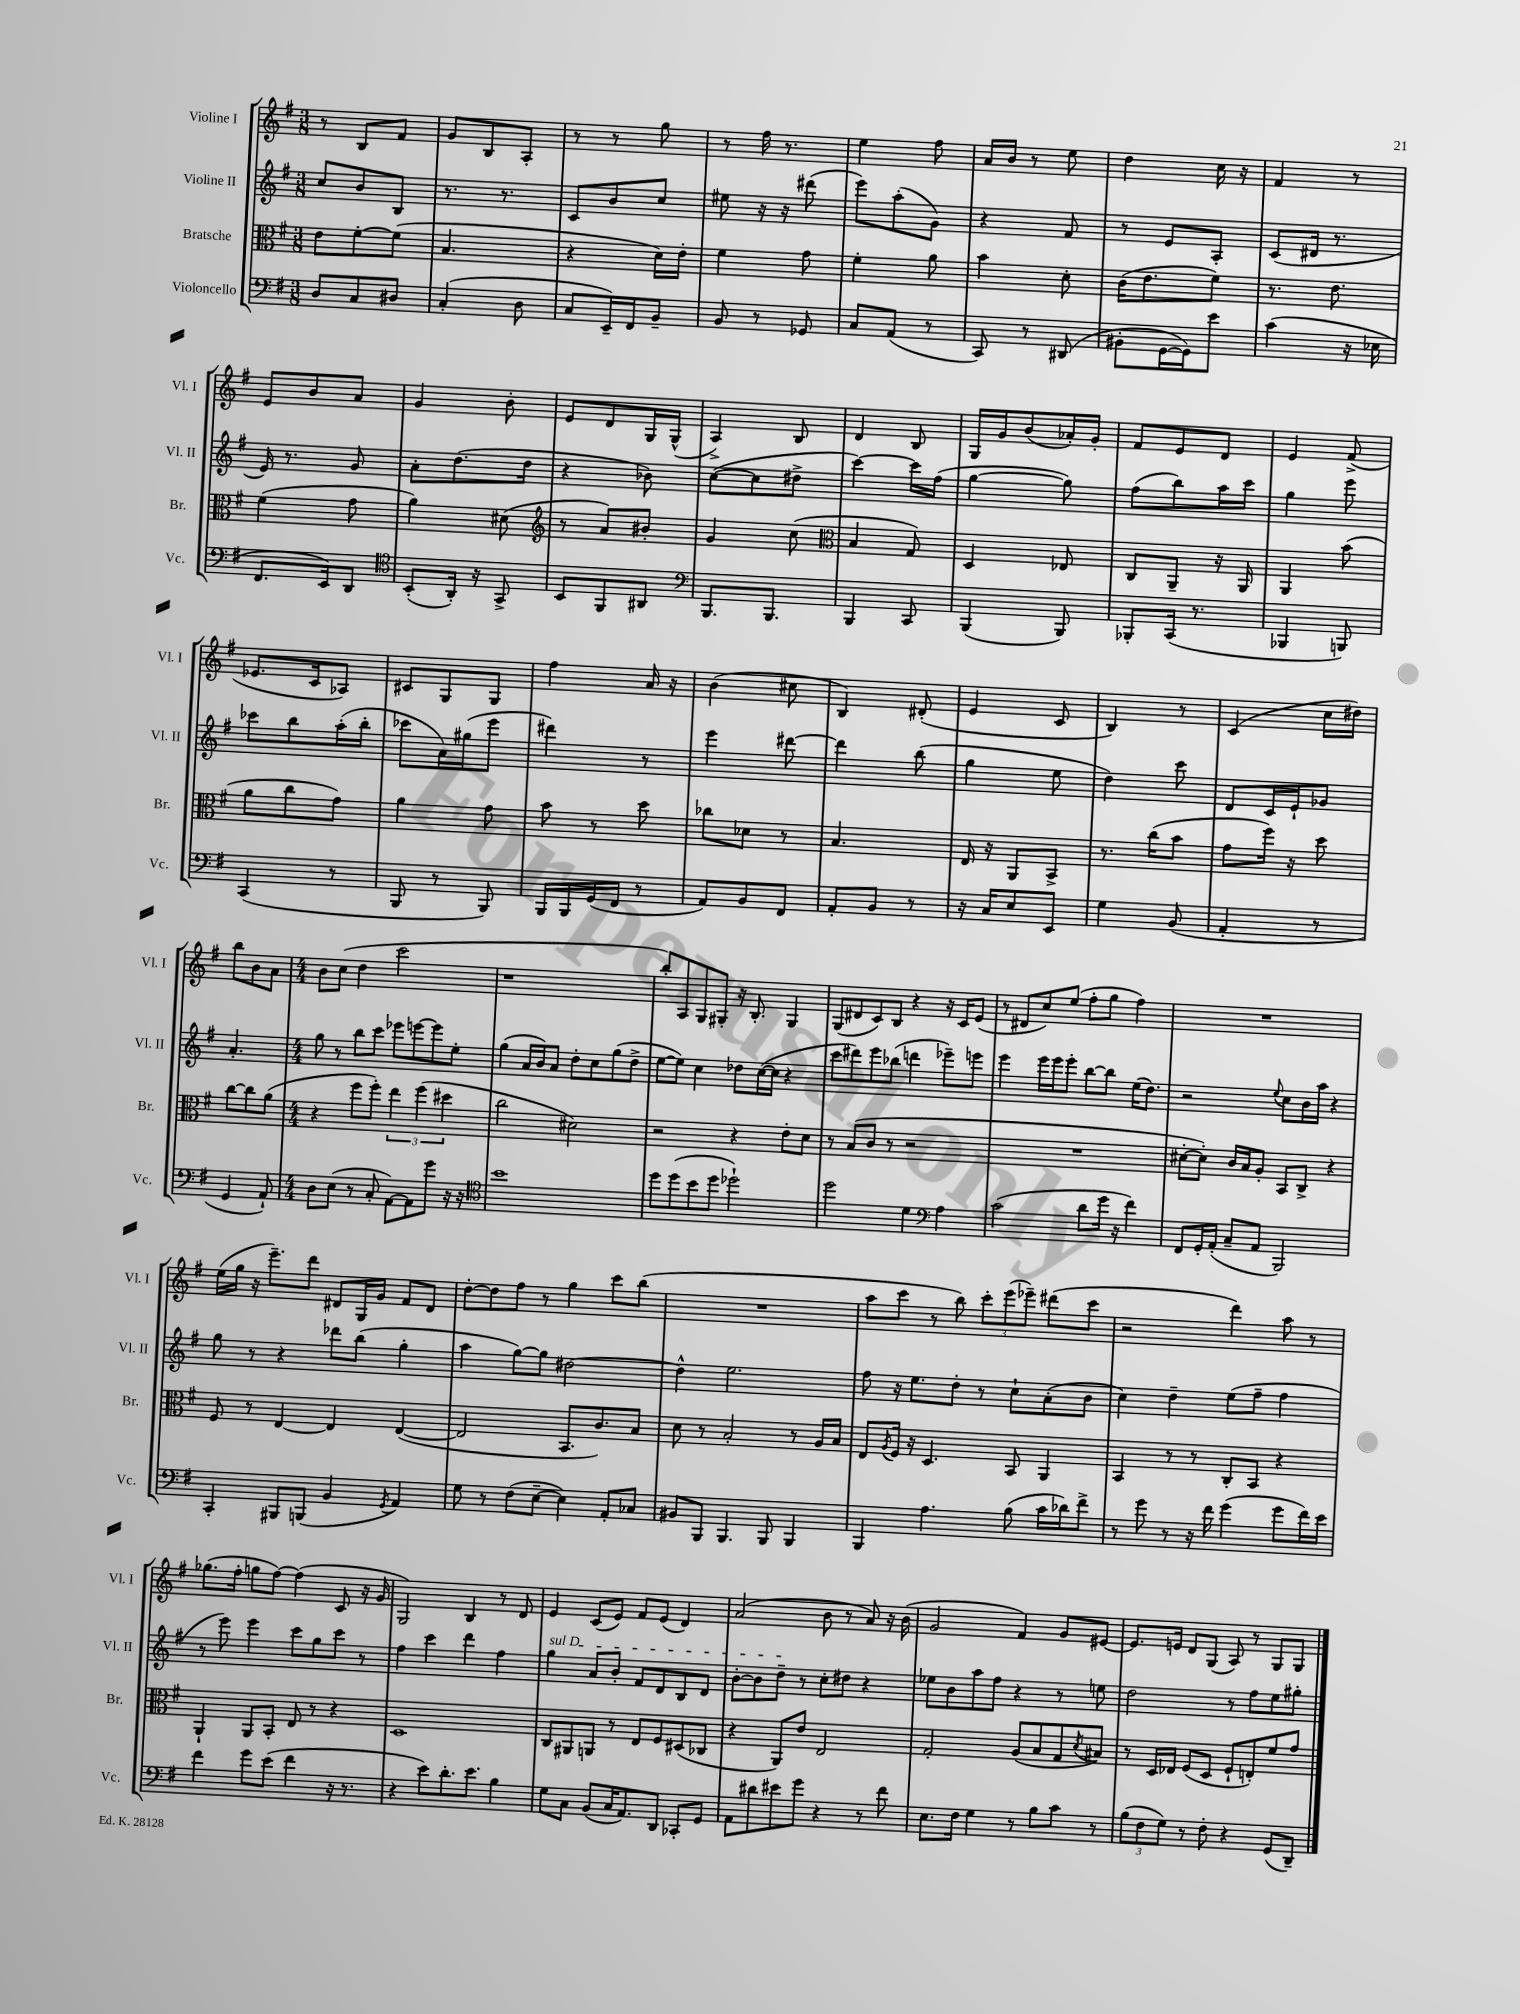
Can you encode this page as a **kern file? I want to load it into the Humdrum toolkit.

**kern	**kern	**kern	**kern
*part4	*part3	*part2	*part1
*staff4	*staff3	*staff2	*staff1
*I"Violoncello	*I"Bratsche	*I"Violine II	*I"Violine I
*I'Vc.	*I'Br.	*I'Vl. II	*I'Vl. I
*clefF4	*clefC3	*clefG2	*clefG2
*k[f#]	*k[f#]	*k[f#]	*k[f#]
*M3/8	*M3/8	*M3/8	*M3/8
=1	=1	=1	=1
8D/L	8e\L	8cc/L	8r
8C/	[8f#'\	8b/	8B/L
8D#X/J	(8f#\J]	8B/J	8f#/J
=2	=2	=2	=2
(4C'/	4.B/	8.r	8g/L
.	.	.	8B/
.	.	8.r	.
8D\	.	.	8A'/J
=3	=3	=3	=3
8C/L	4r	8c/L	8r
16EE~/L)	.	8b/	8r
16FF#/J	.	.	.
8BB~/J	16d\LL)	8cc/J	8gg\
.	16e'\JJ	.	.
=4	=4	=4	=4
8BB/	4f#\	8ee#X\	8r
8r	.	16r	16ff#\
.	.	16r	8.r
8GG-X/	8g\	(8ddd#X\	.
=5	=5	=5	=5
8C/L	4f#'\	8eee\L)	4ee\
(8AA/J	.	(8aa'\	.
8r	8a\	8g\J)	8ff#\
=6	=6	=6	=6
8CC/)	4b\	4r	16a/LL
.	.	.	16b/JJ
8r	.	.	8r
(8DD#X/	8d'\	8f#/	8ee\
=7	=7	=7	=7
8BB#X'\L	(16c\KL	8r	4dd\
.	8.e\	.	.
[16GG\L	.	8e/L	.
16GG\J])	.	.	.
8e\J	8f#\J)	8A'/J	16cc\
.	.	.	16r
=8	=8	=8	=8
(4c\	8.r	(8c/L	4f#/
.	.	16d#X/Jk	.
.	8.e\	8.r	.
16r	.	.	8r
16E-X\	.	.	.
!!LO:LB:g=z
=9	=9	=9	=9
8.FF#/L	(4f#\	16e/)	8e/L
.	.	8.r	.
.	.	.	8b/
16EE/k)	.	.	.
8DD/J	8g\	8g/	8a/J
=10	=10	=10	=10
*clefC4	*	*	*
(8BB'/L	4a\)	8a'\L	4g/
16AA'/Jk)	.	(8.dd\	.
16r	.	.	.
8GG^/	(8d#X\	.	8b'\
.	.	16dd\Jk	.
=11	=11	=11	=11
*	*clefG2	*	*
8BB/L	8r	4r	8e/L
8FF#/	8a/L)	.	8d/
8AA#X/J	8b#X'/J	8b-X\)	16G/L
.	.	.	(16G^^/JJ
=12	=12	=12	=12
*clefF4	*	*	*
8.BBB/L	4g/	([8cc\L	4A^/)
.	.	8cc\]	.
8.BBB/J	.	.	.
.	(8cc\	8dd#X^\J	8B/
=13	=13	=13	=13
*	*clefC3	*	*
4BBB/	4B/	[4ccc\)	4d/
8CC/	8G/)	16ccc\LL]	8B/
.	.	(16ff#\JJ	.
=14	=14	=14	=14
(4BBB/	4D/	[4gg\	16G/LL
.	.	.	16g/J
.	.	.	(8b/
8BBB/)	8E-X/	8gg\])	16a-X'/L)
.	.	.	16g'/JJ
=15	=15	=15	=15
8BBB-X'/L	8C/L	(8ff#\L	8f#/L
(16CC/Jk	8AA~/J	8bb\)	8e/
8.r	.	.	.
.	16r	16aa\L	8d/J
.	16AA/	16ccc\JJ	.
=16	=16	=16	=16
4BBB-X/	4AA/	4gg\	4e/
8BBBn/)	(8b\	8eee\	(8f#^/
!!LO:LB:g=z
=17	=17	=17	=17
(4CC/	8a\L	8ccc-X\L	8.e-X/L
.	8cc\	8bb\	.
.	.	.	16c/k
8r	8g\J)	(16aa'\L	8A-X/J)
.	.	16bb'\JJ	.
=18	=18	=18	=18
8BBB/	4a\	8ccc-X\L	8c#X/L
8r	.	16a\L)	8G/
.	.	(16gg#X\J	.
8BBB/)	8g\	8eee\J	8G/J
=19	=19	=19	=19
16BBB/LL	8b\	4ddd#X\)	4ff#\
16BBB/	.	.	.
(16GG/	8r	.	.
16FF#/JJ	.	.	.
8r	8dd\	8r	16a/
.	.	.	16r
=20	=20	=20	=20
8AA/L)	8cc-X\L	4eee\	(4b\
8BB/	8d-X\J	.	.
8FF#/J	8r	[8ddd#X\	8cc#X\
=21	=21	=21	=21
8AA'/L	4.B/	4ddd#\]	4B/)
8BB/J	.	.	.
8r	.	(8bb\	(8d#X'/
=22	=22	=22	=22
16r	16E/	4gg\	4e/
16C/KL	16r	.	.
8E/	8AA/L	.	.
8EE/J	8BB^/J	8ee\	8c/
=23	=23	=23	=23
4G\	8.r	4dd\)	4B/)
.	(16cc\KL	.	.
(8BB/	8b\J	8ccc\	8r
=24	=24	=24	=24
4AA'/	8g\L	8d/L	(4c/
.	16ff#\Jk)	16c/L	.
.	16r	16e`/J	.
8r	8dd\	8g-X/J	16cc\LL
.	.	.	16dd#X\JJ)
!!LO:LB:g=z
=25	=25	=25	=25
4GG/	[8cc\L	4.a'/	8bb\L
.	8cc\]	.	8b\
8AA`/)	(8a\J	.	8a\J
=26	=26	=26	=26
*M4/4	*M4/4	*M4/4	*M4/4
8D\L	4r	8gg\	8b\L
(8E\J	.	8r	(8cc\J
8r	8ff#\L	8bb\L	4dd\
8C'/	8ff#'\J)	8ccc\J	.
[8AA\L)	6ee\	8eee-X\L	2ccc\
8AA\]	.	[8eeen\	.
.	(6ff#\	.	.
8g\J	.	8eee\]	.
.	6dd#X\	.	.
16r	.	8ee'\J	.
16r	.	.	.
=27	=27	=27	=27
*clefC4	*	*	*
1b	2cc\	(4gg\	1r
.	.	16a/LL	.
.	.	16b/J)	.
.	.	8a/J	.
.	2d#X\)	8dd'\L	.
.	.	8cc\	.
.	.	(8gg\	.
.	.	8dd^\J	.
=28	=28	=28	=28
8dd\L	2r	[8ee\L	8bb'/L)
(8dd\	.	8ee\J])	8A/
8b\	.	4cc\	8G/
8dd\J	.	.	8G#X'/J
2dd-X`\)	4r	8dd-X\L	16r
.	.	.	8.B'/
.	.	([16cc\L	.
.	.	16cc\JJ]	.
.	8e'\L	4r	4G#/
.	8d\J	.	.
=29	=29	=29	=29
2dd\	8r	8ccc\L	(8G/L
.	(8B/L	8ddd#X\)	8d#X/
.	8c/J	8eee\	8c/)
.	8r	(8bb-X\J	8B/J
4d\	2r	4dddn\	4r
*clefF4	*	*	*
4A\	.	8eee-X~\L)	16r
.	.	.	16c/KL
.	.	8eeen\J	(8e/J
=30	=30	=30	=30
(2c\	1r	4eee\	8r
.	.	.	8d#X/L
.	.	16eee\LL	8cc/)
.	.	16eee\J	.
.	.	8eee'\J	(8ee/J
8d\L	.	[8bb\L	8ff#'\L
16g\Jk	.	8bb\J]	8gg\J
16r	.	.	.
4f#\)	.	(16ee\KL	4ff#\)
.	.	8.dd\J)	.
=31	=31	=31	=31
8FF#/L	[8d#X'\L	2r	1r
16GG'/L	8d#'\J])	.	.
(16AA'/JJ	.	.	.
8C~/L	16c/LL	.	.
.	16B/J	.	.
8AA/J	8A'/J	.	.
.	.	8qqee/	.
2BBB/)	8BB/L	8cc\L	.
.	8C^/J	16b\L	.
.	.	16aa\JJ	.
.	4r	4r	.
!!LO:LB:g=z
=32	=32	=32	=32
4CC'/	8F#/	8gg\	(16ee\LL
.	.	.	16gg\JJ
.	8r	8r	16r
.	.	.	8.eee~\L)
8BBB#X/L	[4E/	4r	.
(8BBBn/J	.	.	8ddd\J
4BB/	4E/]	8ddd-X\L	8d#X/L
.	.	(8bb\J	16G/L
.	.	.	16g/JJ
8qGG/	.	.	.
4AA/)	([4E/	4gg'\	8f#/L
.	.	.	8d#/J
=33	=33	=33	=33
8G\	2E/]	4aa\	[8dd'\L
8r	.	.	8dd\]
(8F#\L	.	[8gg\L)	8ff#\J
[8E~\J	.	8gg\J]	8r
4E\])	8.BB/L	[2dd#X\	4gg\
.	8.c/)	.	.
8AA'/L	.	.	8ccc\L
8C-X/J	8B/J	.	(8bb\J
=34	=34	=34	=34
8BB#X/L	8d\	4dd#^^\]	1r
8BBB/J	8r	.	.
4.BBB/	2B'/	2.ee\	.
8BBB/	.	.	.
4BBB/	8r	.	.
.	16A/LL	.	.
.	16B/JJ	.	.
=35	=35	=35	=35
4BBB/	8E/L	8ff#\	8aa\L
.	8qA/	.	.
.	16F#/Jk	16r	8ccc\J
.	16r	8.ee\L	.
4.A\	4.D/	.	8r
.	.	8dd'\J	8bb\)
.	.	8r	12ccc'\L
.	.	.	(12eee\
(8B\	8BB/	8cc`\L	.
.	.	.	12eee-X~\J)
16c\LL	4AA/	(8a'\	(8ddd#X\L
16d-X\J)	.	.	.
8f#^\J	.	8b\J	8ccc\J
=36	=36	=36	=36
8r	4BB/	4cc\)	2r
8g\	.	.	.
8r	8r	4dd~\	.
16r	8r	.	.
16f#\	.	.	.
(4g\	8C'/L	(8ee\L	4ddd\)
.	8BB/J	8ff#~\J	.
8g\L	4r	4ff#\	8aa\
16f#\L)	.	.	8r
16e\JJ	.	.	.
!!LO:LB:g=z
=37	=37	=37	=37
4f#\	4AA`/	8r	(8.gg-X\L
.	.	8eee\)	.
.	.	.	16ff#'\Jk
8g\L	8AA/L	4eee\	8ggn\L
(8e\J	8BB'/J	.	[8ff#\J)
4f#\	8E/	8ccc\L	(4ff#\]
.	8r	8gg\	.
16r	4r	8ccc\J	8c/
8.r	.	.	.
.	.	8r	16r
.	.	.	16g/
=38	=38	=38	=38
4r	1D	4ff#\	2G/)
8e\L)	.	4ccc\	.
8.d'\	.	.	.
.	.	4ddd\	4B/
8.e\J	.	.	.
4B\	.	4ff#\	8r
.	.	.	8d/
=39	=39	=39	=39
!	!	!LO:TX:a:i:t=sul D	!
8G\L	8C/L	4gg\	4e/
8C\J	8AA#X/	.	.
(8BB/L	8AAn/J	8a/L	(8c/L
16C/K	8r	8b'/J	8e/J)
8.AA/)	.	.	.
.	8E/L	8f#/L	8f#/L
8DD/J	8F#/	8d/	(8e/J
8CC-X'/L	(8D#X/	8B/	4d/)
8GG/J	8C-X/J	8d/J	.
=40	=40	=40	=40
8AA\L	4r	[8b'\L	(2a/
8d#X\	.	8b\]	.
8e#X\	8AA/L)	8dd~\J	.
8g\J	8e/J	8r	.
4r	2E/	8cc'\L	8b\
.	.	8dd#X\J	8r
8r	.	4r	8a/)
8f#\	.	.	16r
.	.	.	(16b\
=41	=41	=41	=41
8.E\L	2G'/	8ee-X\L	2g/
.	.	8b\	.
16F#\Jk	.	.	.
4G\	.	8aa\	.
.	.	8ff#\J	.
8r	(8A/L	4r	4f#/)
8B\L	8B/	.	.
8c\J	8G/	8r	8g/L
.	8qd/	.	.
8r	8B#X/J)	8een\	[8e#X/J
=42	=42	=42	=42
(12B\L	8r	2dd\	8.e#/L]
12F#\	.	.	.
.	16D/LL	.	.
12G\J)	.	.	.
.	16E-X/JJ	.	16en/Jk
8r	(8F#/L	.	8d/L
8F#'\	8D/J	.	(8G/J
4r	8F#`/L	8r	8A/)
.	8En'/)	8ff#\L	8r
(8GG/L	8f#/	8ee\	8G/L
8DD~/J)	8g/J	8gg#X'\J	8G/J
==	==	==	==
*-	*-	*-	*-
